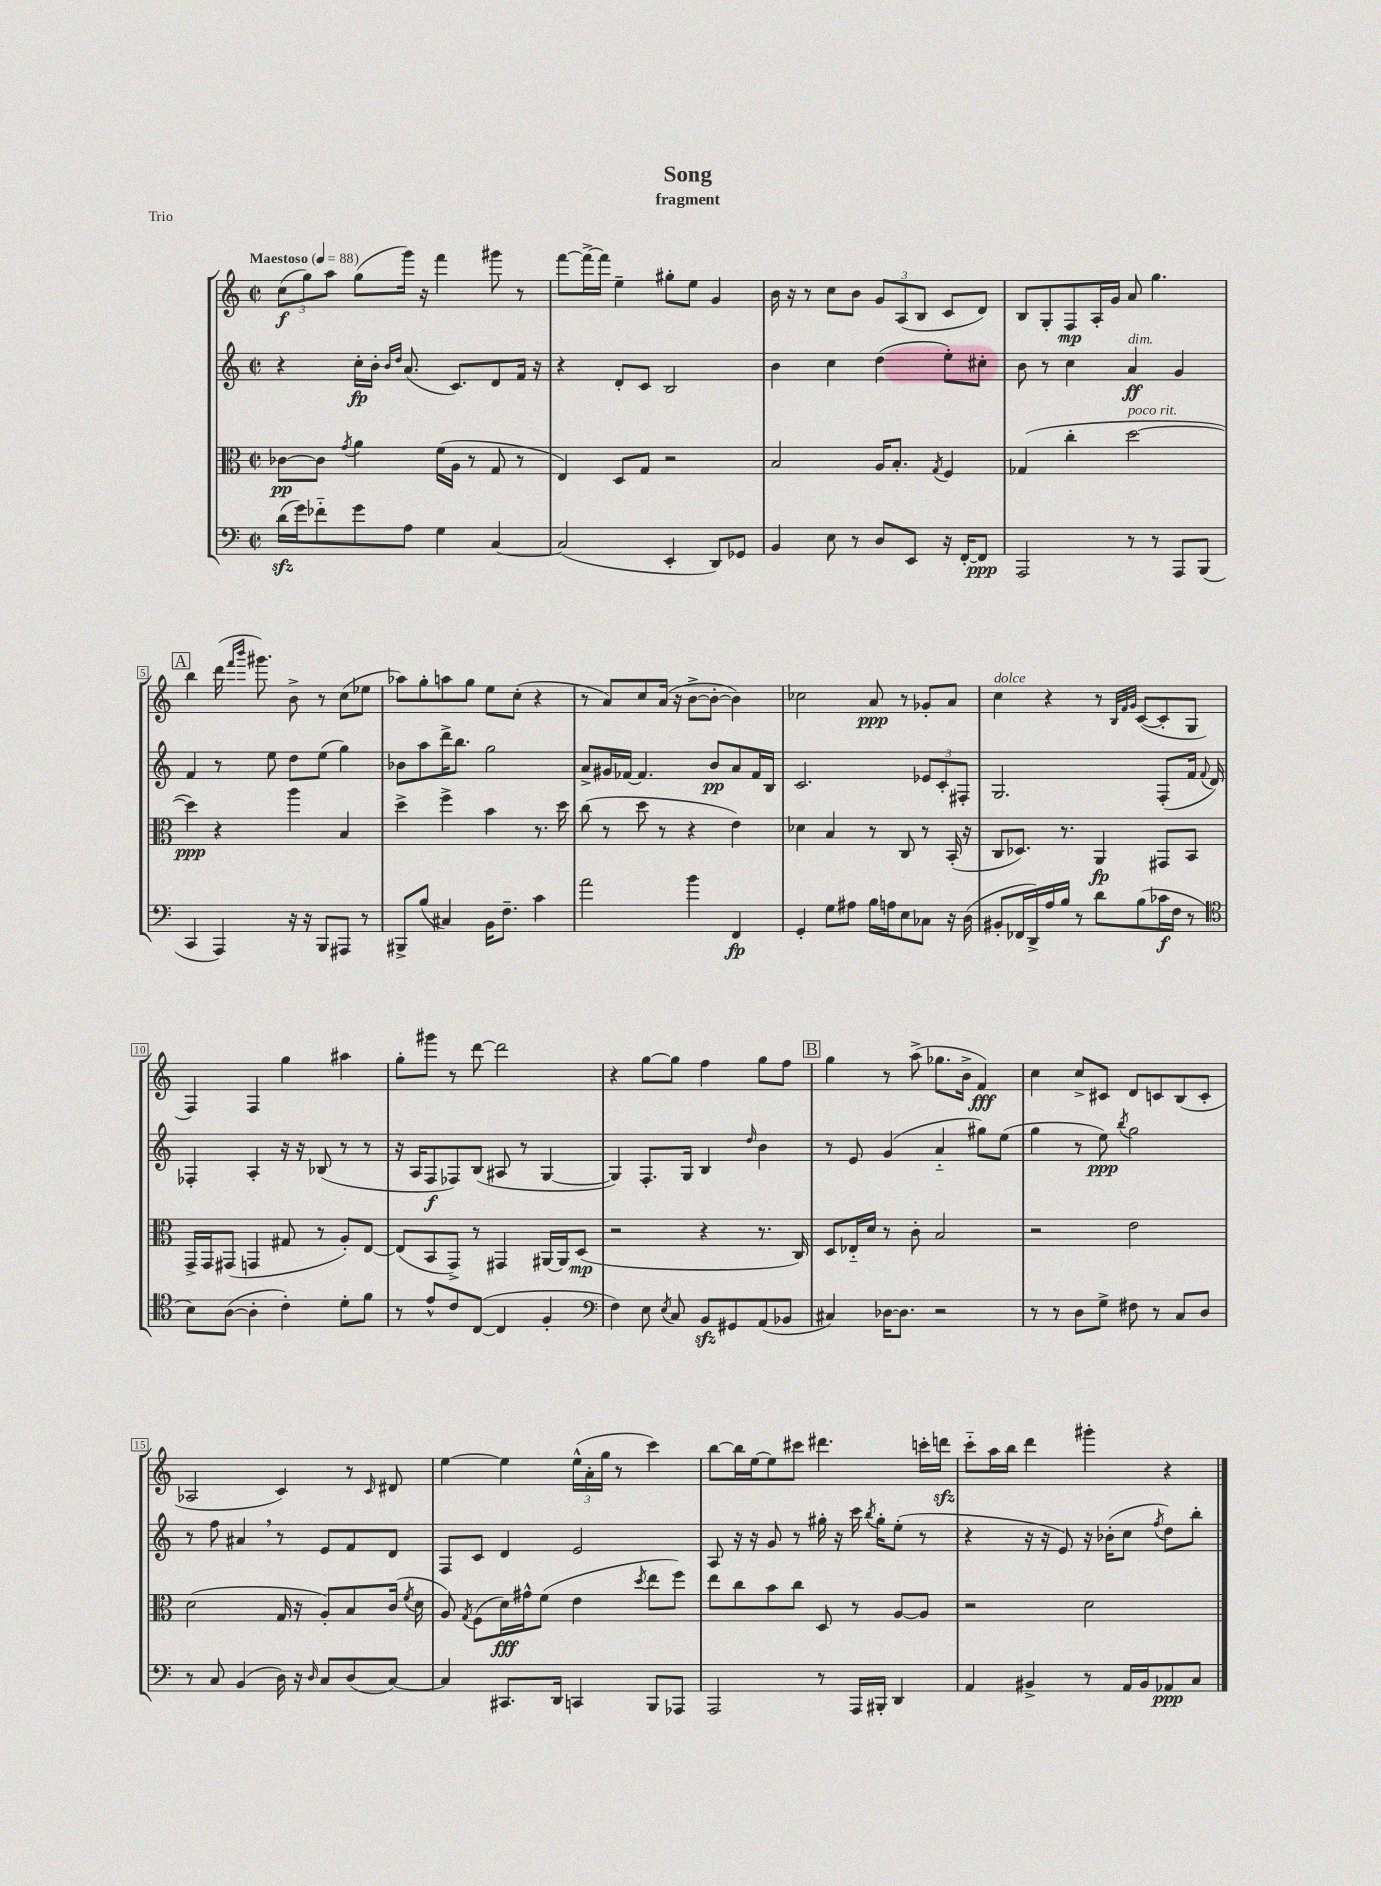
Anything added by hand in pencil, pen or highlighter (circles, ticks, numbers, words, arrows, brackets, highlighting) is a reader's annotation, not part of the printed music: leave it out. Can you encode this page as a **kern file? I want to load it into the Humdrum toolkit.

**kern	**kern	**kern	**kern
*staff4	*staff3	*staff2	*staff1
*clefF4	*clefC3	*clefG2	*clefG2
*k[]	*k[]	*k[]	*k[]
*M2/2	*M2/2	*M2/2	*M2/2
*met(c|)	*met(c|)	*met(c|)	*met(c|)
*MM88	*MM88	*MM88	*MM88
(16d\LL	[8c-\L	4r	(12cc\L
16g\J)	.	.	.
.	.	.	12gg\)
8f-'~\	8c-\]J	.	.
.	.	.	12aa\J
.	8qg/	.	.
8g\	4a\	16cc'\LL	(8gg\L
.	.	16b'\JJ	.
.	.	16qqb/LL	.
.	.	16qqdd/JJ	.
8A\J	.	(8.a/	16ggg\Jk)
.	.	.	16r
4G\	(16f\LL	.	4fff\
.	16A\JJ	8.c/L)	.
.	8r	.	.
[4C/	8G/	8d/	8ggg#\
.	8r	16f/Jk	8r
.	.	16r	.
=	=	=	=
(2C/]	4E/)	4r	[8fff\L
.	.	.	16fff^\_L
.	.	.	16fff\]JJ
.	8D/L	8d'/L	4ee~\
.	8G/J	8c/J	.
4EE'/	2r	2B/	8gg#'\L
.	.	.	8ee\J
8DD/L)	.	.	4g/
8GG-/J	.	.	.
=	=	=	=
4BB/	2B/	4b\	16b\
.	.	.	16r
.	.	.	8r
8E\	.	4cc\	8cc\L
8r	.	.	8b\J
8D/L	16A/LK	(4dd\	12g/L
.	8.B'/J	.	.
.	.	.	(12A/
8EE/J	.	.	.
.	.	.	12B/J
.	8qG/	.	.
16r	4F/	8ee'\L)	8c/L
[16FF'/LK	.	.	.
8FF/]J	.	8cc#'\J	8d/J)
=	=	=	=
2AAA/	(4G-/	8b\	8B/L
.	.	8r	8G'/
.	4cc'\	4cc\	8F/
.	.	.	16A'/L
.	.	.	16g/JJ
8r	[2dd\	4a/	8a/
8r	.	.	4.gg\
8AAA/L	.	4g/	.
(8BBB/J	.	.	.
=	=	=	=
4CC/	4dd\])	4f/	4bb\
4AAA/)	4r	8r	(16ddd\
.	.	.	16qqfff/LL
.	.	.	16qqbbb/JJ
.	.	.	8.ggg#\)
.	.	8ee\	.
16r	4aa\	8dd\L	8b^\
16r	.	.	.
8BBB/L	.	(8ee\J	8r
8AAA#/J	4B/	4gg\)	(8cc\L
8r	.	.	8ee-\J
=	=	=	=
8BBB#^/L	4dd^\	8b-\L	8aa-\L)
(8B/J	.	8aa\	8gg'\
4C#/)	4ff^\	16ddd^\K	8aa\
.	.	8.bb\J	.
.	.	.	8gg\J
16BB\LK	4b\	2gg\	8ee\L
8.F~\J	.	.	.
.	.	.	(8cc'\J
4c\	8.r	.	4r
.	16dd\	.	.
=	=	=	=
2a\	(8cc\	8a^/L	8r
.	8r	16g#/L	8a/L)
.	.	[16f-/JJ	.
.	8dd\	4.f-/]	8cc/
.	8r	.	(16a/Jk
.	.	.	16r
4b\	4r	.	[8b^\L
.	.	8b/L	8b'\_J
4FF/	4e\)	8a/	4b\])
.	.	16f-/L	.
.	.	16B/JJ	.
=	=	=	=
4GG'/	4d-\	2.c/	2cc-\
8G\L	4B/	.	.
8A#\J	.	.	.
16B\LL	8r	.	8a/
16A\J	.	.	.
8E\	8C/	.	8r
8C-\J	8r	12e-/L	8g-'/L
.	.	12c'/	.
16r	(16BB'/	.	8a/J
.	.	12F#'/J	.
(16D\	16r	.	.
=	=	=	=
8BB#'/L	8C/L	2.G/	4cc\
16FF-/L	8.D-/J)	.	.
16DD^/)	.	.	.
16A/	.	.	4r
16B/JJ	8.r	.	.
8r	.	.	.
8d\L	4AA/	.	8r
.	.	.	32qqB/LLL
.	.	.	32qqf/
.	.	.	32qqg/JJJ
(8B\	.	.	([8c/L
16c-\L	8GG#/L	(8F'/L	8c'/]
16F\JJ	.	.	.
8r	8BB/J	16f/Jk	8G/J
.	.	8qqf/	.
.	.	16d/)	.
=	=	=	=
*clefC4	*	*	*
8B\L)	16GG^/LL	4F-'/	4F/)
.	16GG/J	.	.
([8A\J	(8GG#/J	.	.
4A'\]	4GG/	4A'/	4F/
4c'\)	8G#/	16r	4gg\
.	.	16r	.
.	8r	(8B-/	.
8d'\L	8A'/L)	8r	4aa#\
8f\J	[8E/J	8r	.
=	=	=	=
8r	(8E/]L	16r	8gg'\L
.	.	16A/LK	.
8e^^/L	8BB/	8F/	8ggg#\J
8c/	8GG^/J)	8F-/)	8r
([8C/J	8r	(8B/J	[8ddd\
4C/]	4GG#/	8A#/	2ddd\]
.	.	8r	.
4F'/	[16AA#/LL	[4G/	.
.	16AA#/]J	.	.
.	(8D/J	.	.
=	=	=	=
*clefF4	*	*	*
4F\)	2r	4G/])	4r
8E\	.	8.F'/L	[8gg\L
8qE/	.	.	.
8C/	.	.	8gg\]J
.	.	16G/Jk	.
8BB/L	4r	4B/	4ff\
8GG#/	.	.	.
.	.	16qqdd/	.
(8AA/	8.r	4b\	8gg\L
8BB-/J	.	.	8ff\J
.	16C/)	.	.
=	=	=	=
4C#/)	8D/L	8r	4gg\
.	16E-'~/L	8e/	.
.	16d/JJ	.	.
[16D-\LK	8r	(4g/	8r
8.D-\]J	.	.	.
.	8c'\	.	(8aa^\
2r	2B/	4a'~/	8.gg-\L
.	.	.	16b^\Jk
.	.	8gg#\L)	4f/)
.	.	(8ee\J	.
=	=	=	=
8r	2r	4gg\	4cc\
8r	.	.	.
8D\L	.	8r	8cc^/L
8G^\J	.	8ee\)	8c#/J
.	.	8qbb/	.
8F#\	2e\	2gg\	8d/L
8r	.	.	8c/
8C/L	.	.	(8B/
8D/J	.	.	8c'/J
=	=	=	=
8r	(2d\	8r	2A-/
8C/	.	8ff\	.
(4BB/	.	4a#/	.
16D\)	16G/	8r	4c/)
16r	16r	.	.
16qqD/	.	.	.
8C/L	8A'/L)	8e/L	.
(8D/	8B/	8f/	8r
.	.	.	16qqc/
[8C/J)	(16c/Jk	8d/J	8d#/
.	8qf/	.	.
.	16d\	.	.
=	=	=	=
4C/]	8A/)	8F/L	[4ee\
.	8qG/	.	.
.	(8F\L	8c/J	.
8.CC#/L	16d\L)	4d/	4ee\]
.	16g#^^\J	.	.
.	(8f\J	.	.
16DD/Jk	.	.	.
4CC/	4e\	2e/	(24ee^^\LL
.	.	.	24a'\
.	.	.	24gg\JJ
.	.	.	8r
.	8qdd/	.	.
8BBB/L	8ee\L	.	4ccc\)
8AAA-/J	8ff\J)	.	.
=	=	=	=
2AAA/	8ee\L	8A/	[8bb\L
.	8cc\	16r	16bb\]L
.	.	16r	[16ee\J
.	8b\	8g/	8ee\]
.	8cc\J	8r	8ccc#\J
8r	8D/	16gg#'\	4.ddd#\
.	.	16r	.
16AAA/LL	8r	16ccc\	.
.	.	8qbb/	.
16BBB#'/JJ	.	16gg#'\LK	.
4DD/	[8A/L	(8ee'\J	.
.	8A/]J	8r	16ccc'\LL
.	.	.	16ddd\JJ
=	=	=	=
4AA/	2r	4r	8ccc'~\L
.	.	.	16aa\L
.	.	.	16bb\JJ
4BB#^/	.	16r	4ddd\
.	.	16r	.
.	.	8e/)	.
8r	2d\	16r	4ggg#'\
.	.	(16b-'\LK	.
16AA/LL	.	8cc\J	.
16BB#/J	.	.	.
.	.	8qff/	.
8AA-/	.	8dd\L)	4r
8C/J	.	8bb'\J	.
==	==	==	==
*-	*-	*-	*-
